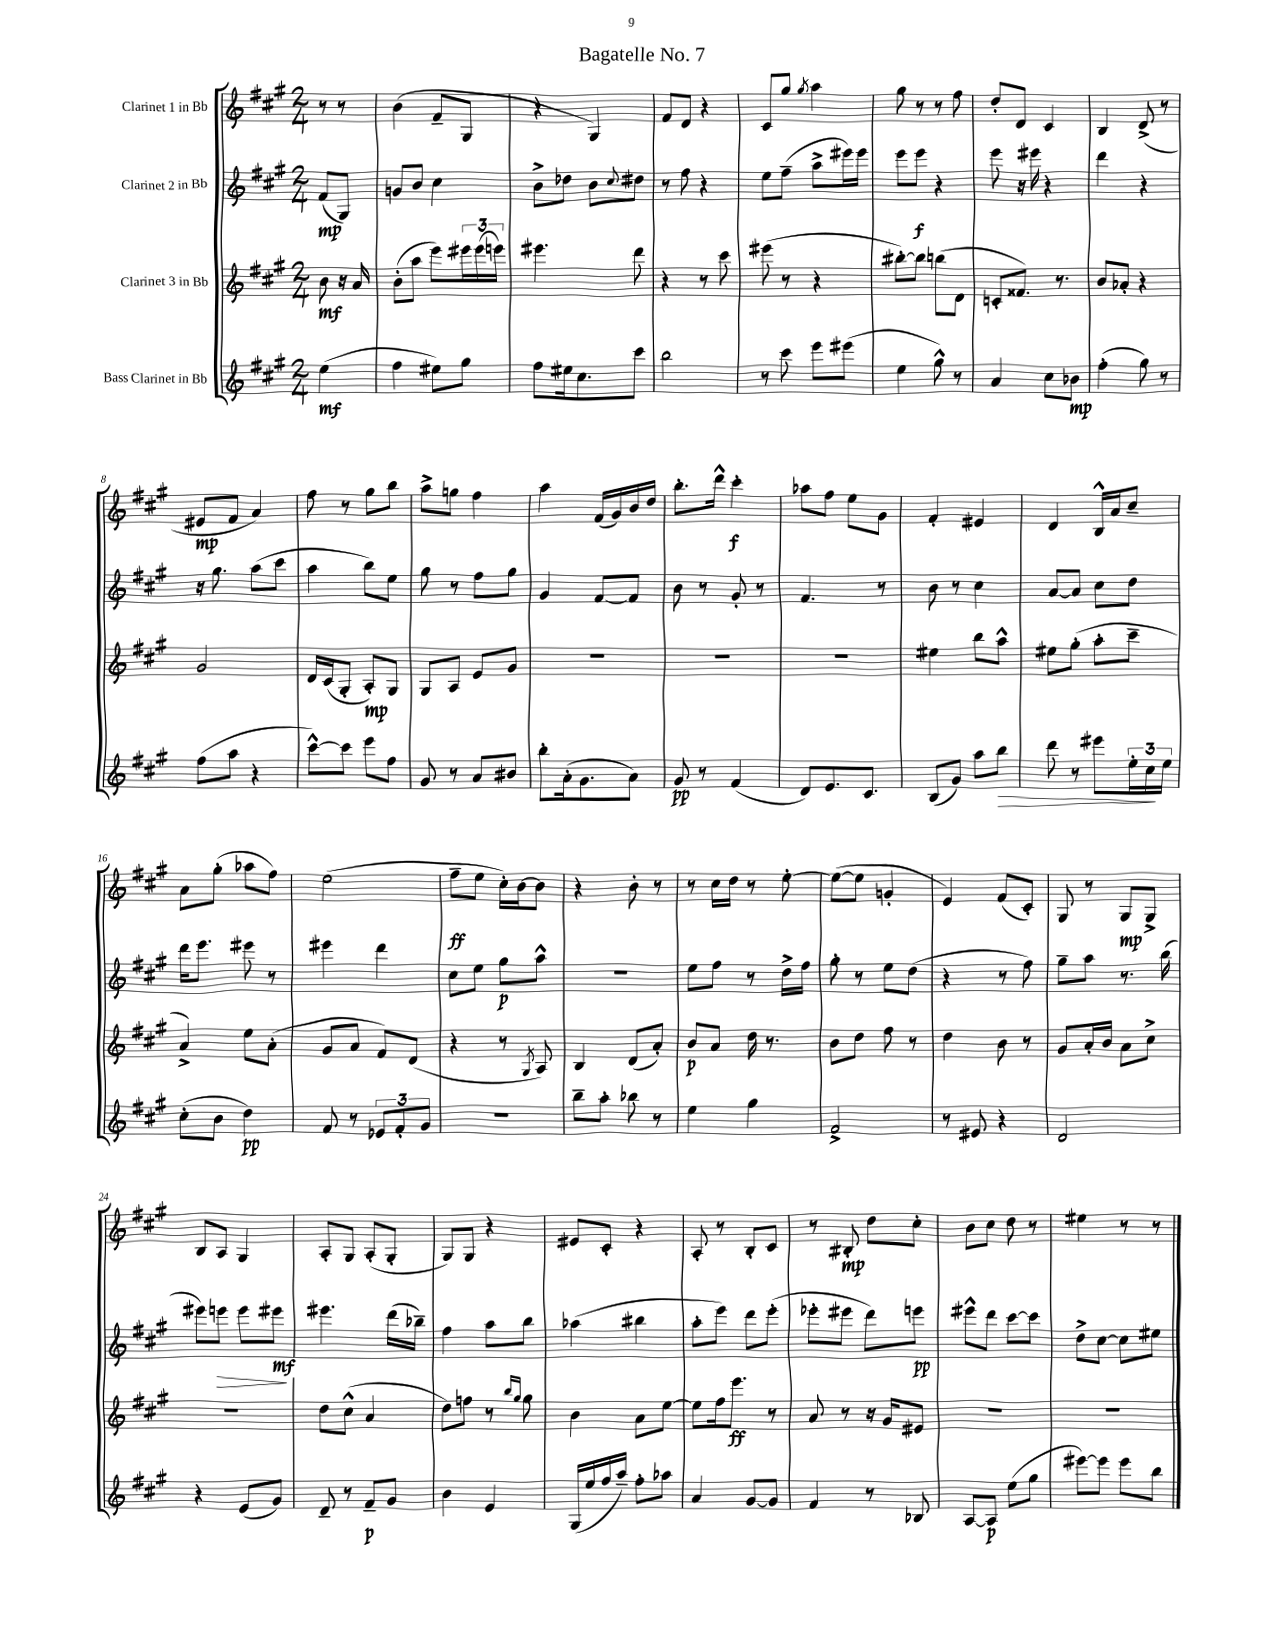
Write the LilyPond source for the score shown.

\header { title = "Bagatelle No. 7" }
<<
\new StaffGroup <<
\new Staff = "s0" \with { instrumentName = "Clarinet 1 in Bb" } {
    \clef treble \key a \major \numericTimeSignature \time 2/4 \partial 4
    r8 r8 |
    b'4( fis'8-- gis8 |
    r4 gis4) |
    fis'8 d'8 r4 |
    cis'8 gis''8 \acciaccatura { gis''8 } a''4 |
    gis''8 r8 r8 fis''8 |
    d''8-. d'8 cis'4 |
    b4 d'8->( r8 |
    eis'8\mp fis'8 a'4) |
    fis''8 r8 gis''8 b''8 |
    a''8-> g''8 fis''4 |
    a''4 fis'16( gis'16) b'16 d''16 |
    b''8.-. d'''16-^ cis'''4-.\f |
    aes''8 fis''8 e''8 gis'8 |
    fis'4-. eis'4 |
    d'4 b16-^ a'16 cis''8-- |
    a'8 gis''8-.( aes''8 fis''8) |
    e''2( |
    fis''8--\ff e''8 cis''16-.) b'16~ b'8 |
    r4 b'8-. r8 |
    r8 cis''16 d''16 r8 e''8~-. |
    e''8~( e''8 g'4-. |
    e'4) fis'8( cis'8-.) |
    gis8 r8 gis8\mp gis8-> |
    b8 a8 gis4 |
    a8-. gis8 a8-.( gis8-. |
    gis8) gis8 r4 |
    eis'8 cis'8-. r4 |
    a8-. r8 b8-. cis'8 |
    r8 bis8-.\mp d''8 cis''8-. |
    b'8 cis''8 d''8 r8 |
    eis''4 r8 r8 \bar "|." |
}
\new Staff = "s1" \with { instrumentName = "Clarinet 2 in Bb" } {
    \clef treble \key a \major \numericTimeSignature \time 2/4 \partial 4
    fis'8\mp( gis8) |
    g'8 b'8 cis''4 |
    b'8-> des''8 b'8 \appoggiatura { cis''8 } dis''8 |
    r8 fis''8 r4 |
    e''8 fis''8--( a''8-> eis'''16) eis'''16 |
    e'''8 e'''8\f r4 |
    e'''8 r16 eis'''16 r4 |
    d'''4 r4 |
    r16 gis''8. a''8( cis'''8 |
    a''4 b''8) e''8 |
    gis''8 r8 fis''8 gis''8 |
    gis'4 fis'8~ fis'8 |
    b'8 r8 gis'8-. r8 |
    fis'4. r8 |
    b'8 r8 cis''4 |
    a'8~ a'8 cis''8 d''8 |
    d'''16 e'''8. eis'''8 r8 |
    eis'''4 d'''4 |
    cis''8 e''8 gis''8\p a''8-^ |
    r2 |
    e''8 fis''8 r8 d''16-> fis''16 |
    gis''8-. r8 e''8 d''8( |
    r4 r8 fis''8) |
    gis''8-- a''8 r8. b''16( |
    eis'''8) e'''8\> e'''8 eis'''8\mf\! |
    eis'''4. d'''16( bes''16--) |
    fis''4 a''8 b''8 |
    aes''4( bis''4 |
    a''8-. e'''8) d'''8 e'''8-.( |
    ees'''8-. eis'''8 d'''8) e'''8\pp |
    eis'''8-^ d'''8 cis'''8~ cis'''8 |
    d''8-> cis''8~ cis''8 eis''8 \bar "|." |
}
\new Staff = "s2" \with { instrumentName = "Clarinet 3 in Bb" } {
    \clef treble \key a \major \numericTimeSignature \time 2/4 \partial 4
    b'8\mf r16 a'16 |
    b'8-.( a''8 e'''8) \tuplet 3/2 { eis'''16 eis'''16( e'''16) } |
    eis'''4. d'''8 |
    r4 r8 cis'''8 |
    eis'''8( r8 r4 |
    bis''8~-.) bis''8 b''8( d'8 |
    c'8-. fisis'8.) r8. |
    b'8 aes'8-. r4 |
    gis'2 |
    d'16 cis'16( gis8-. a8-.\mp) gis8 |
    gis8 a8 e'8 gis'8 |
    R2 |
    R2 |
    R2 |
    eis''4 b''8 a''8-^ |
    eis''8 gis''8-.( a''8-. cis'''8-- |
    a'4->) e''8 a'8-.( |
    gis'8 a'8 fis'8) d'8( |
    r4 r8 \acciaccatura { gis8 } a8) |
    b4 d'8( a'8-.) |
    b'8\p a'8 d''16 r8. |
    b'8 d''8 fis''8 r8 |
    d''4 b'8 r8 |
    gis'8 a'16-. b'16 a'8 cis''8-> |
    R2 |
    d''8 cis''8-^( a'4 |
    d''8) f''8 r8 \grace { b''16 gis''16 } gis''8 |
    b'4 a'8 e''8~ |
    e''8 fis''16 e'''8.\ff r8 |
    a'8 r8 r16 gis'16 eis'8 |
    R2 |
    R2 \bar "|." |
}
\new Staff = "s3" \with { instrumentName = "Bass Clarinet in Bb" } {
    \clef treble \key a \major \numericTimeSignature \time 2/4 \partial 4
    e''4\mf( |
    fis''4 eis''8) gis''8 |
    fis''8 eis''16 cis''8. cis'''8 |
    b''2 |
    r8 cis'''8 e'''8 eis'''8( |
    e''4 gis''8-^) r8 |
    a'4 cis''8 bes'8\mp |
    fis''4-.( gis''8) r8 |
    fis''8( a''8 r4 |
    cis'''8~-^) cis'''8 e'''8 fis''8 |
    gis'8 r8 a'8 bis'8 |
    b''8-. a'16-.( gis'8. a'8) |
    gis'8\pp r8 fis'4( |
    d'8) e'8. cis'8. |
    b8( gis'8) a''8 b''8\> |
    d'''8 r8 eis'''8 \tuplet 3/2 { e''16-. cis''16\! e''16 } |
    cis''8-.( b'8 d''4\pp) |
    fis'8 r8 \tuplet 3/2 { ees'8 fis'8-. gis'8 } |
    r2 |
    b''8-- a''8-. bes''8 r8 |
    e''4 gis''4 |
    fis'2-> |
    r8 eis'8 r4 |
    d'2 |
    r4 e'8( gis'8) |
    d'8-- r8 fis'8--\p gis'8 |
    b'4 e'4 |
    gis16( e''16 fis''16 a''16--) fis''8-. aes''8 |
    a'4 gis'8~ gis'8 |
    fis'4 r8 bes8 |
    a8~ a8\p e''8( gis''8 |
    eis'''8~) eis'''8 eis'''8 b''8 \bar "|." |
}
>>
>>
